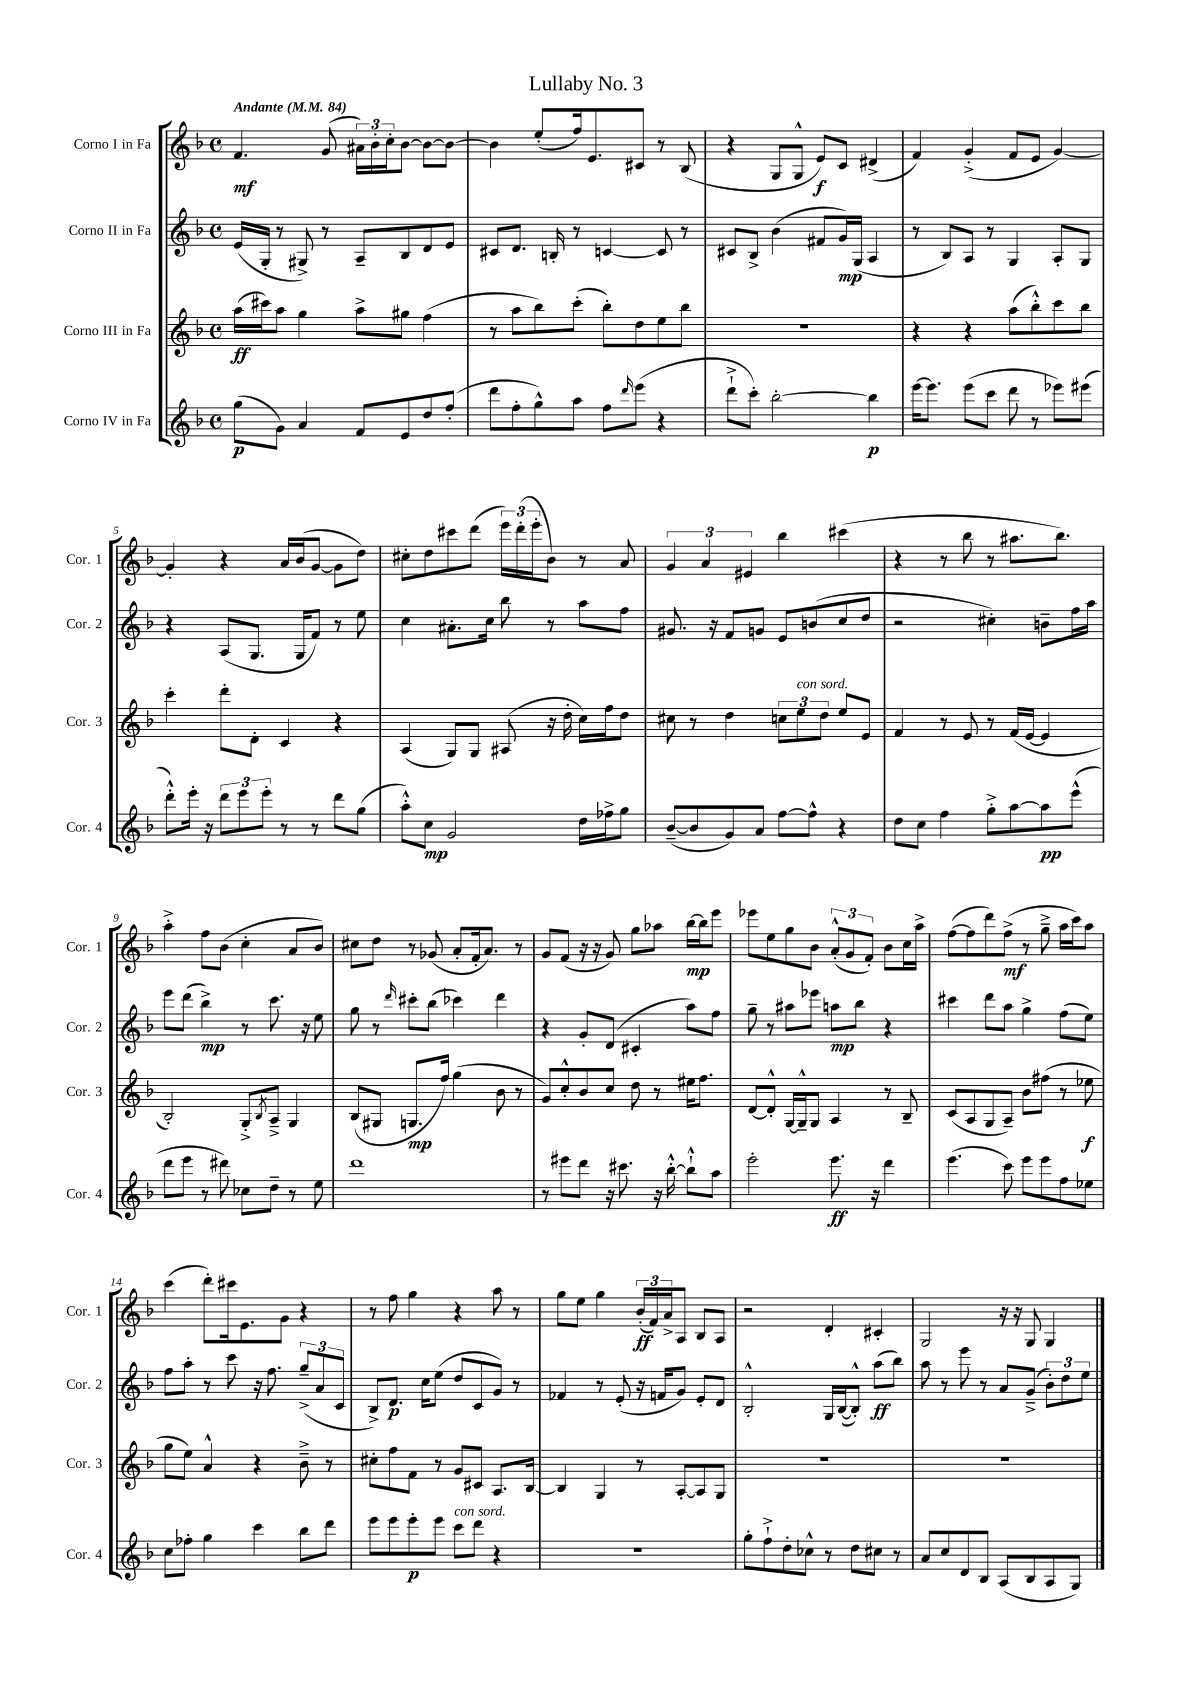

**kern	**dynam	**kern	**dynam	**kern	**dynam	**kern	**dynam
*part4	*part4	*part3	*part3	*part2	*part2	*part1	*part1
*staff4	*staff4	*staff3	*staff3	*staff2	*staff2	*staff1	*staff1
*I"Corno IV in Fa	*	*I"Corno III in Fa	*	*I"Corno II in Fa	*	*I"Corno I in Fa	*
*I'Cor. 4	*	*I'Cor. 3	*	*I'Cor. 2	*	*I'Cor. 1	*
*clefG2	*	*clefG2	*	*clefG2	*	*clefG2	*
*k[b-]	*	*k[b-]	*	*k[b-]	*	*k[b-]	*
*M4/4	*	*M4/4	*	*M4/4	*	*M4/4	*
*met(c)	*	*met(c)	*	*met(c)	*	*met(c)	*
*MM84	*	*MM84	*	*MM84	*	*MM84	*
=1	=1	=1	=1	=1	=1	=1	=1
!	!	!	!	!	!	!LO:TX:a:B:t=Andante	!
(8gg\L	p	(16aa\LL	ff	(16e/LL	.	4.f/	mf
.	.	16ccc#X\J)	.	16G'/JJ	.	.	.
8g\J)	.	8aa\J	.	8r	.	.	.
4a/	.	4gg\	.	8G#X^/)	.	.	.
.	.	.	.	8r	.	(8g/	.
8f/L	.	8aa^\L	.	8A~/L	.	24a#X\LL)	.
.	.	.	.	.	.	24b-'\	.
.	.	.	.	.	.	24cc'\J	.
8e/	.	8gg#X\J	.	8B-/	.	[8b-\J	.
8dd/	.	(4ff\	.	8d/	.	8b-\L_	.
(8ff'/J	.	.	.	8e/J	.	8b-\J_	.
=2	=2	=2	=2	=2	=2	=2	=2
8ddd\L	.	8r	.	8c#X/L	.	4b-\]	.
8ff'\	.	8aa\L	.	8.d/J	.	.	.
8gg^^\)	.	8bb-\)	.	.	.	(8ee'/L	.
.	.	.	.	16Bn'/	.	.	.
8aa\J	.	(8ccc'\J	.	8r	.	16ff/k)	.
.	.	.	.	.	.	8.e/	.
8ff\L	.	8bb-'\L)	.	[4cn/	.	.	.
16qqddd/	.	.	.	.	.	.	.
(8eee\J	.	8dd\	.	.	.	8c#X/J	.
4r	.	8ee\	.	8c/]	.	8r	.
.	.	8bb-\J	.	8r	.	(8B-/	.
=3	=3	=3	=3	=3	=3	=3	=3
8ddd`^\L	.	1r	.	8c#X/L	.	4r	.
8ccc'\J)	.	.	.	8B-^/J	.	.	.
[2bb-'\	.	.	.	(4b-\	.	8G/L	.
.	.	.	.	.	.	8G^^/J	.
.	.	.	.	8f#X/L	.	8e/L)	f
.	.	.	.	16g/L)	mp	8c/J	.
.	.	.	.	(16G/JJ	.	.	.
4bb-\]	p	.	.	4A/	.	(4d#X^/	.
=4	=4	=4	=4	=4	=4	=4	=4
[16eee\KL	.	4r	.	8r	.	4f/)	.
8.eee\J]	.	.	.	.	.	.	.
.	.	.	.	8B-/L)	.	.	.
(8eee\L	.	4r	.	8A/J	.	(4g'^/	.
8ccc\J	.	.	.	8r	.	.	.
8ddd\	.	(8aa\L	.	4G/	.	8f/L	.
8r	.	8bb-'^^\)	.	.	.	8e/J	.
8eee-X\L)	.	8ccc\	.	8A'/L	.	[4g/)	.
(8eee#X\J	.	8bb-\J	.	8G/J	.	.	.
!!LO:LB:g=z
=5	=5	=5	=5	=5	=5	=5	=5
8ddd'^^\L)	.	4ccc'\	.	4r	.	4g'/]	.
16eee'\Jk	.	.	.	.	.	.	.
16r	.	.	.	.	.	.	.
12ddd\L	.	8ddd'\L	.	(8A/L	.	4r	.
12eee\	.	.	.	.	.	.	.
.	.	8d'\J	.	8.G/J	.	.	.
12eee'\J	.	.	.	.	.	.	.
8r	.	4c/	.	.	.	16a/LL	.
.	.	.	.	16G/KL	.	(16b-/J	.
8r	.	.	.	8f/J)	.	[8g/J	.
8ddd\L	.	4r	.	8r	.	8g\L]	.
(8gg\J	.	.	.	8ee\	.	8dd\J)	.
=6	=6	=6	=6	=6	=6	=6	=6
8aa'^^\L)	.	(4A/	.	4cc\	.	8cc#X'\L	.
8cc\J	mp	.	.	.	.	8dd\	.
2g/	.	8G/L)	.	8.a#X'\L	.	8ccc#X\	.
.	.	8G/J	.	.	.	(8ddd\J	.
.	.	.	.	16cc\Jk	.	.	.
.	.	(8A#X/	.	8bb-\	.	24eee\LL)	.
.	.	.	.	.	.	(24ddd'\	.
.	.	.	.	.	.	24eee'\J	.
.	.	16r	.	8r	.	8b-\J)	.
.	.	16dd'\	.	.	.	.	.
16dd\LL	.	16cc\LL)	.	8aa\L	.	8r	.
16ff-X^\J	.	16ff\J	.	.	.	.	.
8gg\J	.	8dd\J	.	8ff\J	.	8a/	.
=7	=7	=7	=7	=7	=7	=7	=7
([8b-~/L	.	8cc#X\	.	8.g#X/	.	6g/	.
8b-/]	.	8r	.	.	.	.	.
.	.	.	.	.	.	6a/	.
.	.	.	.	16r	.	.	.
8g/)	.	4dd\	.	8f/L	.	.	.
.	.	.	.	.	.	6e#X/	.
8a/J	.	.	.	8gn/J	.	.	.
[8ff\L	.	12ccn\L	.	8e/L	.	4bb-\	.
!	!	!LO:TX:a:i:t=con sord.	!	!	!	!	!
.	.	12ee\	.	.	.	.	.
8ff^^\J]	.	.	.	(8bn/	.	.	.
.	.	12dd\J	.	.	.	.	.
4r	.	8ee/L	.	8cc/	.	(4ccc#X\	.
.	.	8e/J	.	8dd/J	.	.	.
=8	=8	=8	=8	=8	=8	=8	=8
8dd\L	.	4f/	.	2r	.	4r	.
8cc\J	.	.	.	.	.	.	.
4ff\	.	8r	.	.	.	8r	.
.	.	8e/	.	.	.	8bb-\	.
8gg'^\L	.	8r	.	4cc#X'\)	.	8r	.
[8aa\	.	(16f/LL	.	.	.	8.aa#X\L	.
.	.	[16e/JJ	.	.	.	.	.
8aa\]	pp	4e/]	.	8bn~\L	.	.	.
.	.	.	.	.	.	8.bb-\J)	.
(8eee^^\J	.	.	.	16ff\L	.	.	.
.	.	.	.	16aa\JJ	.	.	.
!!LO:LB:g=z
=9	=9	=9	=9	=9	=9	=9	=9
8ddd\L	.	2B-'/)	.	8eee\L	.	4aa'^\	.
8eee\J	.	.	.	(8ddd\J	.	.	.
8r	.	.	.	4bb-^\)	mp	8ff\L	.
8ddd#X\)	.	.	.	.	.	(8b-\J	.
8cc-X\L	.	8G'^/L	.	8r	.	4cc'\	.
.	.	8qB-/	.	.	.	.	.
8dd~\J	.	8A~^/J	.	8.ccc\	.	.	.
8r	.	4G/	.	.	.	8a/L	.
.	.	.	.	16r	.	.	.
8ee\	.	.	.	8ee\	.	8b-/J)	.
=10	=10	=10	=10	=10	=10	=10	=10
1ddd	.	(8B-/L	.	8gg\	.	8cc#X\L	.
.	.	8G#X/J	.	8r	.	8dd\J	.
.	.	.	.	16qqddd/	.	.	.
.	.	8.Gn/L	mp	8ccc#X'\L	.	8r	.
.	.	.	.	(8bb-\J	.	(8g-X/	.
.	.	16ff/Jk)	.	.	.	.	.
.	.	(4gg\	.	4ccc-X\)	.	8a'/L	.
.	.	.	.	.	.	16f'/k	.
.	.	.	.	.	.	8.a/J)	.
.	.	8b-\	.	4ddd\	.	.	.
.	.	8r	.	.	.	8r	.
=11	=11	=11	=11	=11	=11	=11	=11
8r	.	8g/L)	.	4r	.	8g/L	.
8eee#X\L	.	8cc'^^/	.	.	.	(8f/J	.
8ddd\J	.	8b-/	.	8g'/L	.	16r	.
.	.	.	.	.	.	16r	.
16r	.	8cc/J	.	(8d/J	.	8g/)	.
8.ccc#X\	.	.	.	.	.	.	.
.	.	8dd\	.	4c#X'/	.	8gg\L	.
16r	.	8r	.	.	.	8aa-X\J	.
[16bb-'^^\	.	.	.	.	.	.	.
8bb-`^^\L]	.	16ee#X\KL	.	8aa\L)	.	[16bb-\LL	mp
.	.	8.ff\J	.	.	.	16bb-\J]	.
8aa\J	.	.	.	8ff\J	.	8eee\J	.
=12	=12	=12	=12	=12	=12	=12	=12
2eee'\	.	[8d/L	.	8gg~\	.	8eee-X\L	.
.	.	8d'^^/J]	.	8r	.	8ee\	.
.	.	[16G/LL	.	8aa#X\L	.	8gg\	.
.	.	16G~^^/J]	.	.	.	.	.
.	.	8G/J	.	8eee-X\J	.	8b-\J	.
8.eee\	ff	4A/	.	8aan\L	mp	(12a'^^/L	.
.	.	.	.	.	.	12g/	.
.	.	.	.	8bb-\J	.	.	.
.	.	.	.	.	.	12f'/J)	.
16r	.	.	.	.	.	.	.
4ddd\	.	8r	.	4r	.	8b-\L	.
.	.	8B-~/	.	.	.	16cc\L	.
.	.	.	.	.	.	16aa^\JJ	.
=13	=13	=13	=13	=13	=13	=13	=13
(4.eee\	.	(8c/L	.	4ccc#X\	.	([8ff\L	.
.	.	8A/	.	.	.	8ff\]	.
.	.	8G/	.	8ddd\L	.	8ddd\)	.
8ccc\)	.	8A~/J)	.	8aa\J	.	(8ff^\J	mf
8eee\L	.	8b-\L	.	4gg^\	.	8r	.
8eee\	.	(8ff#X\J	.	.	.	8gg~^\	.
8ff\	.	8r	.	(8ff\L	.	16aa\LL	.
.	.	.	.	.	.	16ccc\J)	.
8ee-X\J	.	8ee-X\	f	8ee\J)	.	8aa\J	.
!!LO:LB:g=z
=14	=14	=14	=14	=14	=14	=14	=14
8cc\L	.	8gg\L	.	8ff\L	.	(4ccc\	.
8ff-X'\J	.	8ee\J)	.	8aa'\J	.	.	.
4gg\	.	4a^^/	.	8r	.	8ddd'\L)	.
.	.	.	.	8ccc\	.	16ccc#X\k	.
.	.	.	.	.	.	8.e\	.
4ccc\	.	4r	.	16r	.	.	.
.	.	.	.	8.ff\	.	.	.
.	.	.	.	.	.	8g\J	.
8bb-\L	.	8b-~^\	.	(12gg~^/L	.	4r	.
.	.	.	.	12a/	.	.	.
8ddd\J	.	8r	.	.	.	.	.
.	.	.	.	12c/J	.	.	.
=15	=15	=15	=15	=15	=15	=15	=15
8eee\L	.	8cc#X'\L	.	8B-^/L)	.	8r	.
8eee\	.	8ff\	.	8.d/J	p	8ff\	.
8eee'\	p	8f\J	.	.	.	4gg\	.
.	.	.	.	16cc\KL	.	.	.
8eee\J	.	8r	.	(8ee\J	.	.	.
!LO:TX:a:i:t=con sord.	!	!	!	!	!	!	!
8ccc\L	.	8g/L	.	8dd/L	.	4r	.
8ddd\J	.	8c#X/J	.	8c/	.	.	.
4r	.	8.A/L	.	8g/J)	.	8aa\	.
.	.	.	.	8r	.	8r	.
.	.	[16B-/Jk	.	.	.	.	.
=16	=16	=16	=16	=16	=16	=16	=16
1r	.	4B-/]	.	4f-X/	.	8gg\L	.
.	.	.	.	.	.	8ee\J	.
.	.	4G/	.	8r	.	4gg\	.
.	.	.	.	(8e'/	.	.	.
.	.	8r	.	16r	.	(24b-'/LL	ff
.	.	.	.	.	.	24f/)	.
.	.	.	.	16fn/KL	.	.	.
.	.	.	.	.	.	24a^/J	.
.	.	[8A'/L	.	8g/J)	.	8A/J	.
.	.	8A/]	.	8e'/L	.	8B-/L	.
.	.	8G/J	.	8d/J	.	8A/J	.
=17	=17	=17	=17	=17	=17	=17	=17
8gg'\L	.	1r	.	2B-'^^/	.	2r	.
8ff`^\	.	.	.	.	.	.	.
8dd'\	.	.	.	.	.	.	.
8cc-X^^\J	.	.	.	.	.	.	.
8r	.	.	.	16G/LL	.	4d'/	.
.	.	.	.	([16B-/J	.	.	.
8dd\L	.	.	.	8B-'^^/J])	.	.	.
8cc#X\J	.	.	.	(8aa\L	ff	4c#X'/	.
8r	.	.	.	8bb-\J)	.	.	.
=18	=18	=18	=18	=18	=18	=18	=18
8a/L	.	1r	.	8aa\	.	2G/	.
8cc/	.	.	.	8r	.	.	.
8d/	.	.	.	8eee\	.	.	.
8B-/J	.	.	.	8r	.	.	.
(8A/L	.	.	.	8a/L	.	16r	.
.	.	.	.	.	.	16r	.
8B-/	.	.	.	(8g~^/J	.	8G/	.
8A/	.	.	.	12b-'\L)	.	4G/	.
.	.	.	.	12dd\	.	.	.
8G/J)	.	.	.	.	.	.	.
.	.	.	.	12ee\J	.	.	.
==	==	==	==	==	==	==	==
*-	*-	*-	*-	*-	*-	*-	*-
